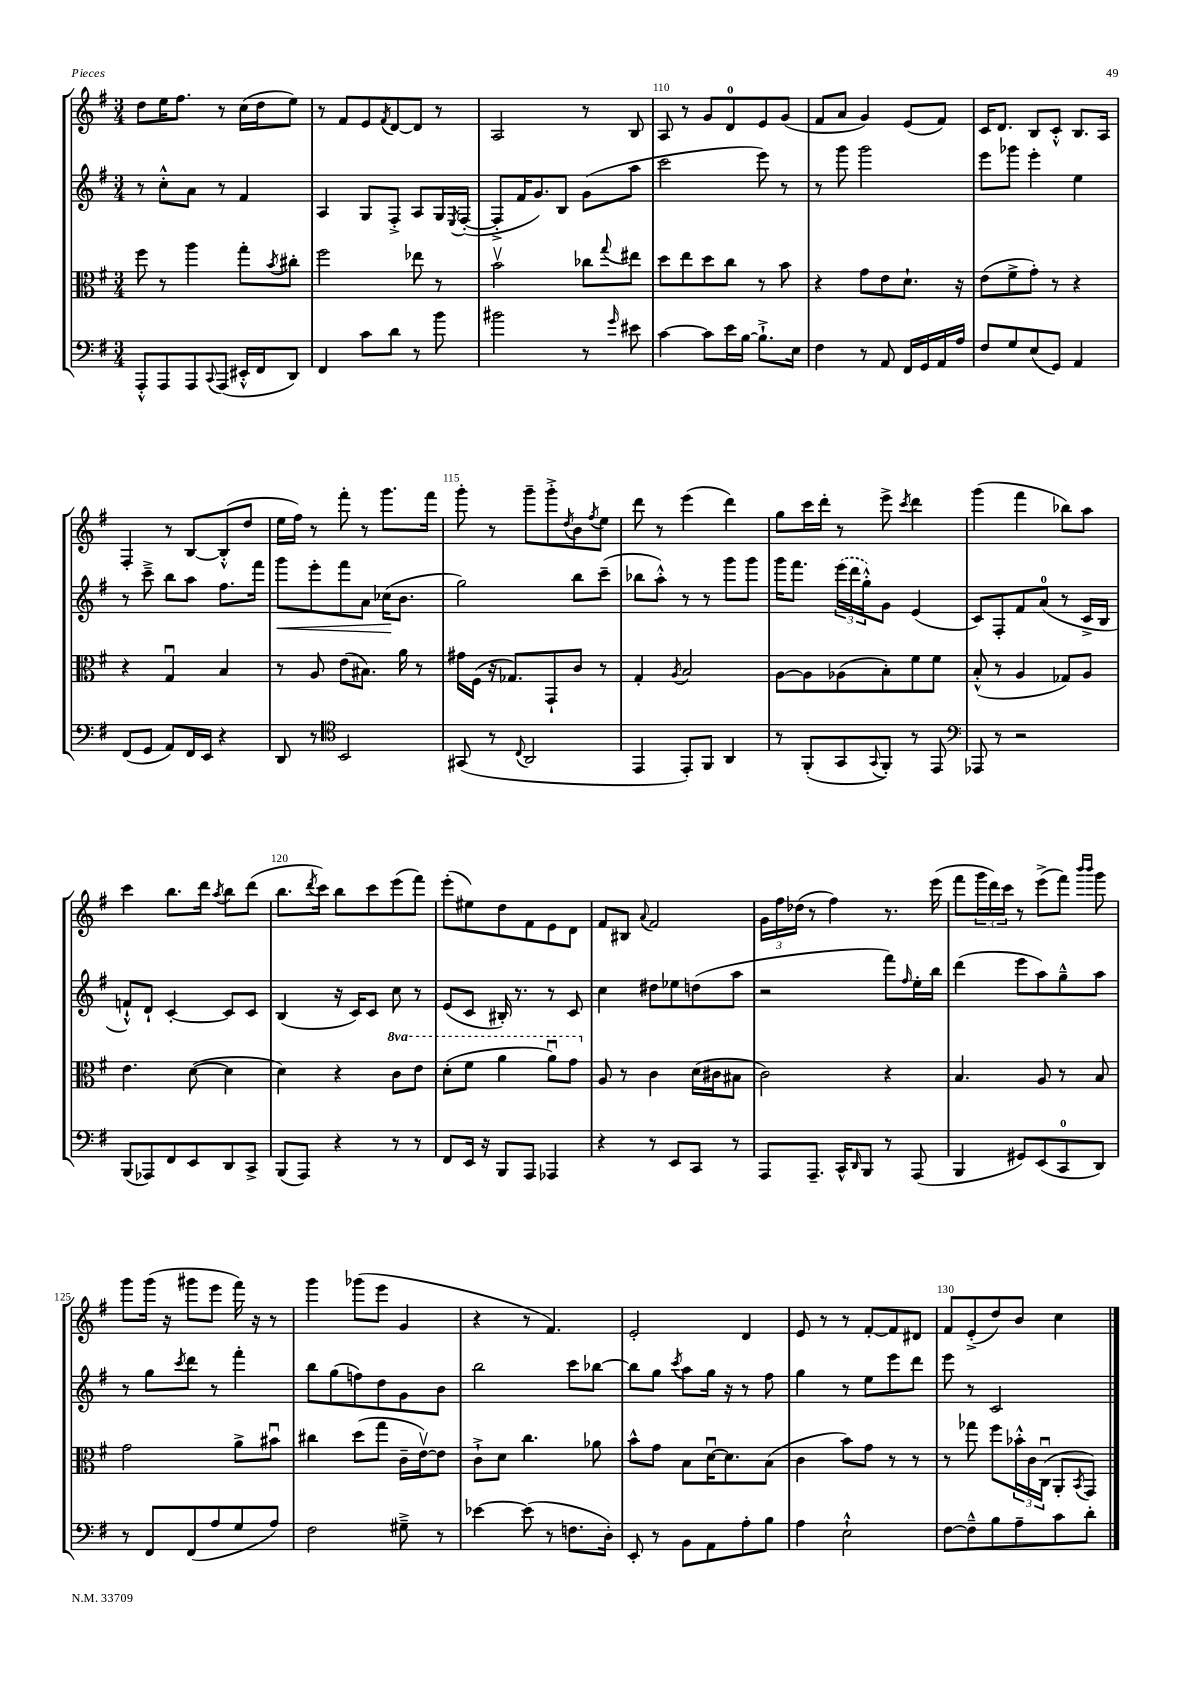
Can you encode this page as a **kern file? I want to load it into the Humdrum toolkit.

**kern	**kern	**kern	**kern
*staff4	*staff3	*staff2	*staff1
*clefF4	*clefC3	*clefG2	*clefG2
*k[f#]	*k[f#]	*k[f#]	*k[f#]
*M3/4	*M3/4	*M3/4	*M3/4
8AAA'^^	8ff#	8r	8dd
8AAA	8r	8cc'^^	16ee
.	.	.	8.ff#
8AAA	4aa	8a	.
8qqCC	.	.	.
(8AAA	.	8r	8r
16EE#'^^	8gg'	4f#	(16cc
16FF#	.	.	16dd
.	8qb	.	.
8DD)	8cc#'	.	8ee)
=	=	=	=
4FF#	2ff#	4A	8r
.	.	.	8f#
8c	.	8G	8e
.	.	.	8qf#
8d	.	8F#'^	[8d
8r	8ee-	8A	8d]
8b	8r	16G	8r
.	.	8qE	.
.	.	([16F#'	.
=	=	=	=
2b#	2bv	8F#'^]	2A
.	.	16f#	.
.	.	8.g)	.
.	.	8B	.
8r	8cc-	(8g	8r
16qqg	8qqgg	.	.
8e#	8ee#	8aa	8B
=	=	=	=
[4c	8dd	2ccc	8A
.	8ee	.	8r
8c]	8dd	.	8g
16e	8cc	.	8d
[16B	.	.	.
8.B`^]	8r	8eee)	8e
.	8b	8r	(8g
16E	.	.	.
=	=	=	=
4F#	4r	8r	8f#
.	.	8ggg	8a
8r	8g	2ggg	4g)
8AA	8e	.	.
16FF#	8.d`	.	(8e
16GG	.	.	.
16AA	.	.	8f#)
16A	16r	.	.
=	=	=	=
8F#	(8e	8eee	16c
.	.	.	8.d
8G	8f#^	8ggg-	.
(8E	8g')	4eee'	8B
8GG)	8r	.	8c'^^
4AA	4r	4ee	8.B
.	.	.	16A
=	=	=	=
(8FF#	4r	8r	4F#'
8GG	.	8ccc~^	.
8AA)	4Gu	8bb	8r
16FF#	.	8aa	[8B
16EE	.	.	.
4r	4B	8.ff#	(8B'^^]
.	.	.	8dd
.	.	16fff#	.
=	=	=	=
8DD	8r	8ggg	16ee
.	.	.	16ff#)
8r	8A	8eee'	8r
*clefC4	*	*	*
2BB	(8e	8fff#	8fff#'
.	8.B#)	8a	8r
.	.	(16cc-	8.ggg
.	16a	8.b	.
.	8r	.	.
.	.	.	16fff#
=	=	=	=
(8GG#	16g#	2gg)	8ggg'
.	(16F#	.	.
8r	16r	.	8r
.	8.G-)	.	.
8qqC	.	.	.
2AA	.	.	8ggg~
.	8GG`	.	8ggg'^
.	.	.	8qdd
.	8c	8bb	8b
.	.	.	8qff#
.	8r	(8ccc~	8ee
=	=	=	=
4EE	4G'	8bb-	8ddd
.	.	8aa'^^)	8r
.	8qA	.	.
8EE')	2B	8r	(4eee
8FF#	.	8r	.
4AA	.	8ggg	4ddd)
.	.	8ggg	.
=	=	=	=
8r	[8A	16ggg	8gg
.	.	8.fff#	.
(8FF#'	8A]	.	16ccc
.	.	.	16ddd'
8GG	(8A-	(24eee	8r
.	.	24ddd	.
.	.	24gg'^^)	.
8qqGG	.	.	.
8FF#')	8B')	8g	8eee^
.	.	.	8qccc
8r	8f#	(4e	4ddd
8EE	8f#	.	.
=	=	=	=
*clefF4	*	*	*
8AAA-	(8B'^^	8c)	(4ggg
8r	8r	8F#'	.
2r	4A	8f#	4fff#
.	.	(8a	.
.	8G-)	8r	8bb-)
.	8A	16c^	8aa
.	.	16B	.
=	=	=	=
(8BBB	4.e	8f`^^)	4ccc
8AAA-)	.	8d`	.
8FF#	.	[4c'	8.bb
8EE	([8d	.	.
.	.	.	16ddd
.	.	.	8qaa
8DD	4d]	8c]	8bb
8CC^	.	8c	(8ddd
=	=	=	=
(8BBB	4d)	(4B	8.bb
8AAA)	.	.	.
.	.	.	8qddd
.	.	.	16ccc)
4r	4r	16r	8bb
.	.	16c)	.
.	.	8c	8ccc
8r	8cc	8cc	(8eee
8r	8ee	8r	8fff#)
=	=	=	=
8FF#	(8dd'	(8e	(8eee'
16EE	8ff#	8c	8ee#)
16r	.	.	.
8BBB	4aa	16B#')	8dd
.	.	8.r	.
8AAA	.	.	8f#
4AAA-	8aau)	8r	8e
.	8gg	8c	8d
=	=	=	=
4r	8A	4cc	8f#
.	8r	.	8B#
.	.	.	8qqa
8r	4c	8dd#	2f#
8EE	.	8ee-	.
8CC	(16d	(8dd	.
.	16c#	.	.
8r	8B#	8aa	.
=	=	=	=
8AAA	2c)	2r	24g
.	.	.	24ff#
.	.	.	(24dd-
8.AAA~	.	.	8r
.	.	.	4ff#)
16CC^^	.	.	.
16qqDD	.	.	.
8BBB	.	.	.
8r	4r	8fff#)	8.r
.	.	16qqff#	.
(8AAA	.	16ee'	.
.	.	16bb	(16eee
=	=	=	=
4BBB	4.B	(4ddd	8fff#
.	.	.	24ggg
.	.	.	24ddd)
.	.	.	24ccc
8GG#)	.	8eee	8r
(8EE	8A	8aa)	(8eee^
8CC	8r	8gg~^^	8fff#)
.	.	.	16qqbbb
.	.	.	16qqbbb
8DD)	8B	8aa	8ggg
=	=	=	=
8r	2g	8r	8ggg
8FF#	.	8gg	(16ggg
.	.	.	16r
.	.	8qccc	.
(8FF#	.	8ddd	8ggg#
8A	.	8r	8eee
8G	8a^	4fff#'	16fff#)
.	.	.	16r
8A)	8b#u	.	8r
=	=	=	=
2F#	4cc#	8bb	4ggg
.	.	(8gg	.
.	(8dd	8ff)	(8ggg-
.	8gg	8dd	8eee
8G#~^	16c~	8g	4g
.	[16ev)	.	.
8r	8e]	8b	.
=	=	=	=
[4e-	8c`^	2bb	4r
.	8d	.	.
(8e-]	4.cc	.	8r
8r	.	.	4.f#)
8.F	.	8ccc	.
.	8a-	[8bb-	.
16D')	.	.	.
=	=	=	=
8EE'	8b^^	8bb-]	2e'
8r	8g	8gg	.
.	.	8qccc	.
8BB	8B	8aa	.
8AA	[16du	16gg	.
.	8.d]	16r	.
8A'	.	8r	4d
8B	(8B	8ff#	.
=	=	=	=
4A	4c	4gg	8e
.	.	.	8r
2E`^^	8b)	8r	8r
.	8g	8ee	[8f#'
.	8r	8eee	8f#]
.	8r	8ddd	8d#
=	=	=	=
[8F#	8r	8eee	8f#
8F#~^^]	8gg-	8r	(8e'^
8B	8ff#	2c	8dd)
8A~	24b-'^^	.	8b
.	24c	.	.
.	(24Cu	.	.
8c	8AA'	.	4cc
.	8qBB	.	.
8d'	8GG)	.	.
==	==	==	==
*-	*-	*-	*-
